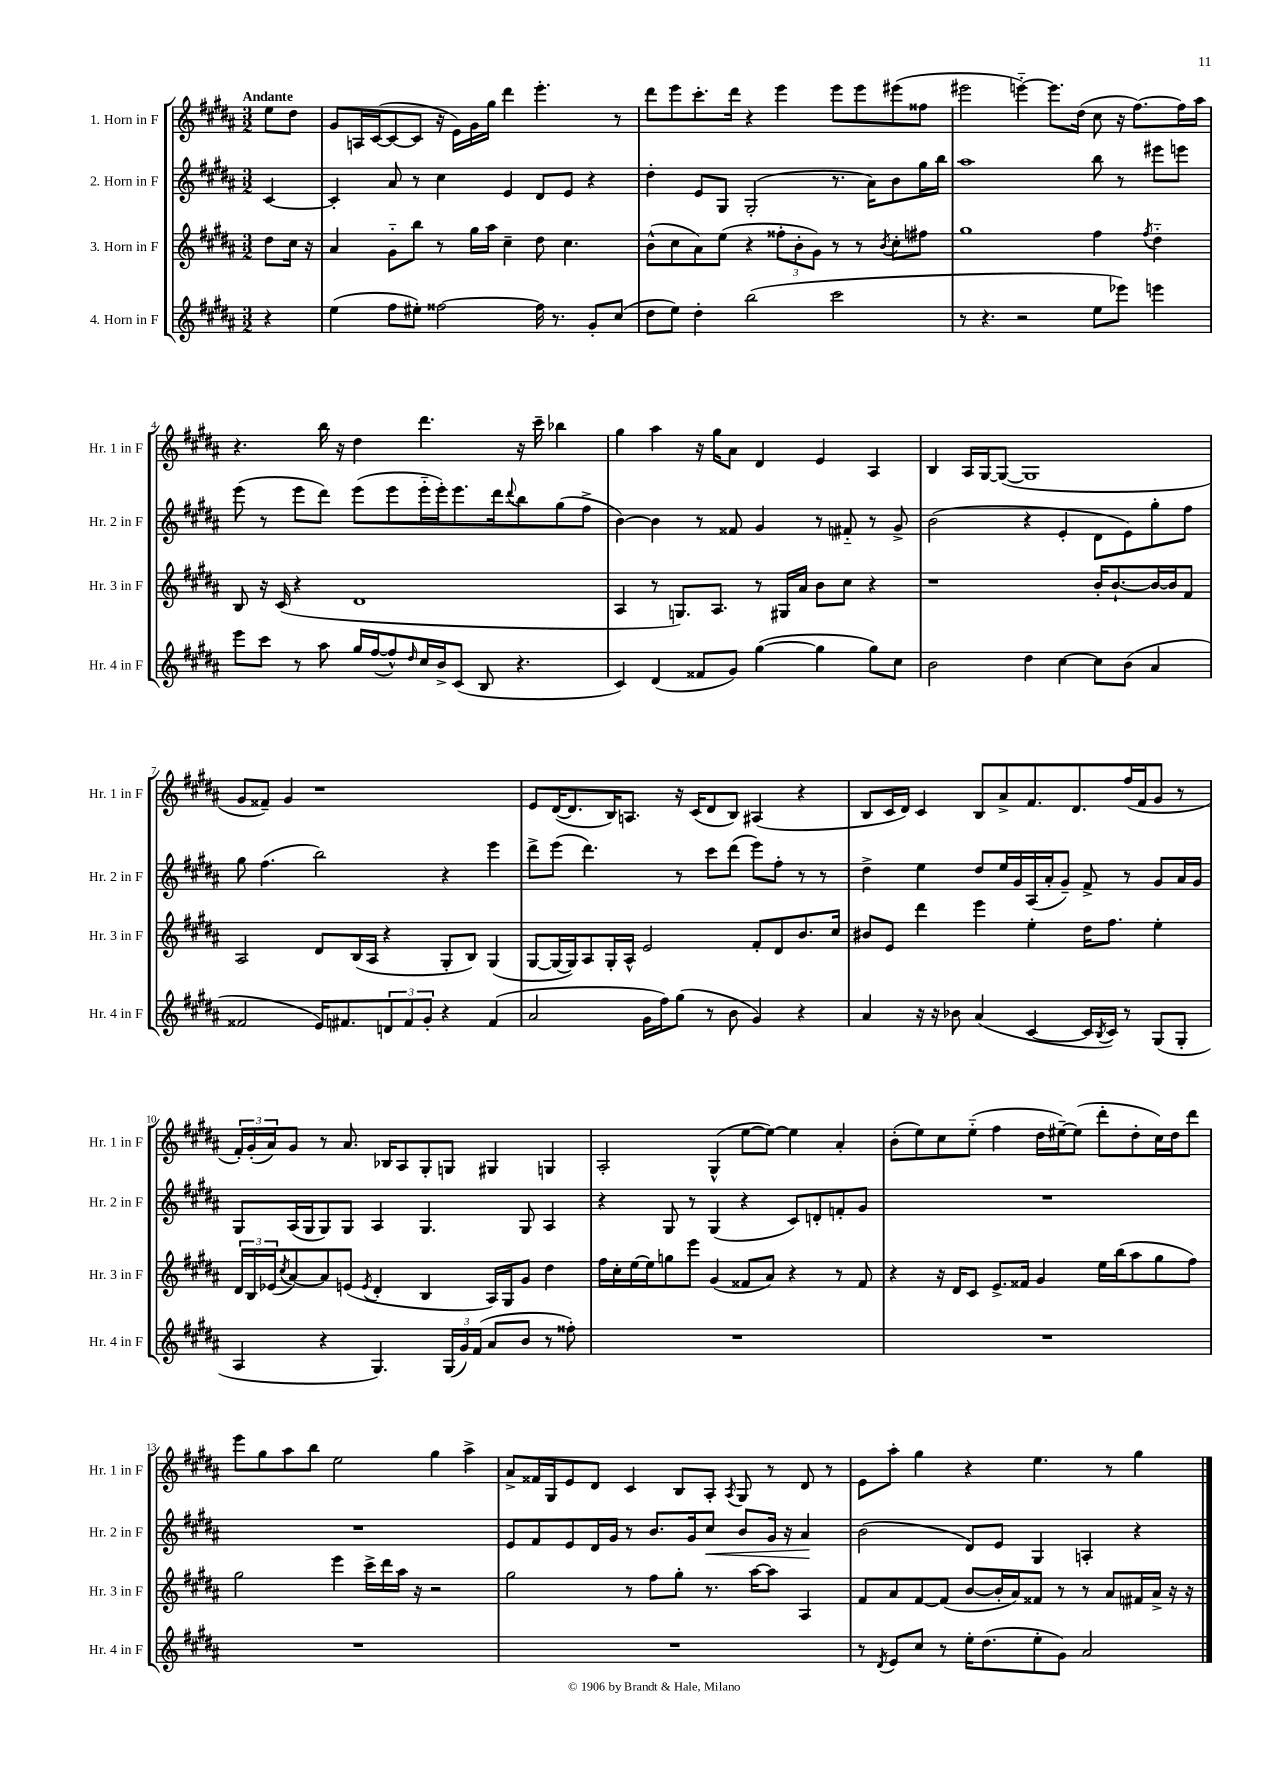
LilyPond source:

<<
\new StaffGroup <<
\new Staff = "s0" \with { instrumentName = "1. Horn in F" shortInstrumentName = "Hr. 1 in F" } {
    \clef treble \key b \major \numericTimeSignature \time 3/2 \partial 4 \tempo "Andante"
    e''8 dis''8 |
    gis'8 a16 cis'16~( cis'8~ cis'8 r16 e'16) gis'16 gis''16 dis'''4 e'''4.-. r8 |
    dis'''8 e'''8 cis'''8.-. dis'''16 r4 e'''4 e'''8 e'''8 eis'''8( fisis''8 |
    eis'''2 e'''4~-_) e'''8. dis''16( cis''8 r16 fis''8.~) fis''16 ais''16 |
    r4. b''16 r16 dis''4 dis'''4. r16 cis'''16-- bes''4 |
    gis''4 ais''4 r16 gis''16 ais'8 dis'4 e'4 ais4 |
    b4 ais16 gis16~ gis8~( gis1 |
    gis'8 fisis'8--) gis'4 r1 |
    e'8 dis'16~( dis'8. b16) a8. r16 cis'16( dis'8 b8) ais4( r4 |
    b8 cis'16 dis'16) cis'4 b8 ais'8-> fis'8. dis'8. fis''16( fis'16 gis'8 r8 |
    \tuplet 3/2 { fis'16-.) gis'16-.( ais'16) } gis'8 r8 ais'8. bes16 ais8 gis8-. g8 gis4 g4 |
    ais2-. gis4-^( e''8~ e''8~) e''4 ais'4-. |
    b'8-.( e''8) cis''8 e''8-_( fis''4 dis''16 eis''16~--) eis''8( dis'''8-. dis''8-. cis''16) dis''16 dis'''8 |
    e'''8 gis''8 ais''8 b''8 e''2 gis''4 ais''4-> |
    ais'8-> fisis'16 gis16 e'8 dis'8 cis'4 b8 ais8-. \acciaccatura { ais8 } gis8 r8 dis'8 r8 |
    e'8 ais''8-. gis''4 r4 e''4. r8 gis''4 \bar "|." |
}
\new Staff = "s1" \with { instrumentName = "2. Horn in F" shortInstrumentName = "Hr. 2 in F" } {
    \clef treble \key b \major \numericTimeSignature \time 3/2 \partial 4
    cis'4~ |
    cis'4-. ais'8 r8 cis''4 e'4 dis'8 e'8 r4 |
    dis''4-. e'8 gis8 gis2-.( r8. ais'16) b'8 gis''16 b''16 |
    ais''1 b''8 r8 eis'''8 e'''8 |
    e'''8( r8 e'''8 dis'''8) e'''8( e'''8 e'''16-_ e'''16-.) e'''8. dis'''16 \appoggiatura { dis'''8 } b''8 gis''8( fis''8-> |
    b'4~) b'4 r8 fisis'8 gis'4 r8 fis'8-_ r8 gis'8-> |
    b'2( r4 e'4-. dis'8 e'8) gis''8-. fis''8 |
    gis''8 fis''4.( b''2) r4 e'''4 |
    dis'''8-> e'''8( dis'''4.) r8 cis'''8 dis'''8( e'''8) fis''8-. r8 r8 |
    dis''4-> e''4 dis''8 e''16 gis'16 ais16( ais'16-. gis'8--) fis'8-> r8 gis'8 ais'16 gis'16 |
    gis8 ais16( gis16 gis8) gis8 ais4 gis4. gis8 ais4 |
    r4 gis8 r8 gis4( r4 cis'8) d'8-. f'8-. gis'8 |
    R1. |
    R1. |
    e'8 fis'8 e'8 dis'16 gis'16 r8 b'8. gis'16 cis''8\< b'8 gis'16 r16 ais'4\! |
    b'2( dis'8) e'8 gis4 a4-. r4 \bar "|." |
}
\new Staff = "s2" \with { instrumentName = "3. Horn in F" shortInstrumentName = "Hr. 3 in F" } {
    \clef treble \key b \major \numericTimeSignature \time 3/2 \partial 4
    dis''8 cis''16 r16 |
    ais'4 gis'8-_ b''8 r8 gis''16 ais''16 cis''4-- dis''8 cis''4. |
    b'8-^( cis''8 ais'8) e''8( r4 \tuplet 3/2 { fisis''8-. b'8-. gis'8) } r8 r8 \acciaccatura { b'8 } cis''8-. fis''8 |
    gis''1 fis''4 \acciaccatura { fis''8 } dis''4-_ |
    b8 r16 cis'16( r4 dis'1 |
    ais4 r8 g8.) ais8. r8 gis16 ais'16 b'8 cis''8 r4 |
    r1 b'16-. b'8.~-! b'16~ b'16 fis'8 |
    ais2 dis'8 b16( ais16 r4 gis8-. b8) gis4( |
    gis8~ gis16~ gis16) ais8 gis16-. ais16-^ e'2 fis'8-. dis'8 b'8. cis''16 |
    bis'8 e'8 dis'''4 e'''4 e''4-. dis''16 fis''8. e''4-. |
    \tuplet 3/2 { dis'16 b16 ees'16( } \acciaccatura { cis''8 } ais'8~) ais'8 e'8( \acciaccatura { e'8 } dis'4-. b4 ais16) gis16 gis'8 dis''4 |
    fis''16 cis''16-. e''16~ e''16 g''8 e'''8 gis'4( fisis'8 ais'8) r4 r8 fisis'8 |
    r4 r16 dis'16 cis'8 e'8.-> fisis'16 gis'4 e''16 b''16( ais''8 gis''8 fis''8) |
    gis''2 e'''4 cis'''16-> dis'''16 ais''16 r16 r2 |
    gis''2 r8 fis''8 gis''8-. r8. ais''16~ ais''8 ais4 |
    fis'8 ais'8 fis'8~ fis'8( b'8~ b'16-. ais'16) fisis'8 r8 r8 ais'8 fis'16 ais'16-> r16 r16 \bar "|." |
}
\new Staff = "s3" \with { instrumentName = "4. Horn in F" shortInstrumentName = "Hr. 4 in F" } {
    \clef treble \key b \major \numericTimeSignature \time 3/2 \partial 4
    r4 |
    e''4( fis''8 eis''8-.) fisis''2~ fisis''16 r8. gis'8-. cis''8( |
    dis''8 e''8) dis''4-. b''2( cis'''2 |
    r8 r4. r2 e''8 ees'''8) e'''4 |
    e'''8 cis'''8 r8 ais''8 gis''16 fis''16~( fis''8-^) \grace { dis''16 } cis''16 b'16-> cis'8( b8 r4. |
    cis'4) dis'4( fisis'8 gis'8) gis''4~( gis''4 gis''8) cis''8 |
    b'2 dis''4 cis''4~ cis''8 b'8( ais'4 |
    fisis'2 e'16) fis'8. \tuplet 3/2 { d'8 fis'8 gis'8-. } r4 fis'4( |
    ais'2 gis'16 fis''16) gis''8( r8 b'8 gis'4) r4 |
    ais'4 r16 r16 bes'8 ais'4( cis'4~ cis'16 \acciaccatura { b8 } cis'16) r8 gis8( gis8-. |
    ais4 r4 gis4.) \tuplet 3/2 { gis16( gis'16) fis'16( } ais'8 b'8 r8 fisis''8-.) |
    R1. |
    R1. |
    R1. |
    R1. |
    r8 \acciaccatura { dis'8 } e'8 cis''8 r8 e''16-. dis''8.( e''8-. gis'8) ais'2 \bar "|." |
}
>>
>>
